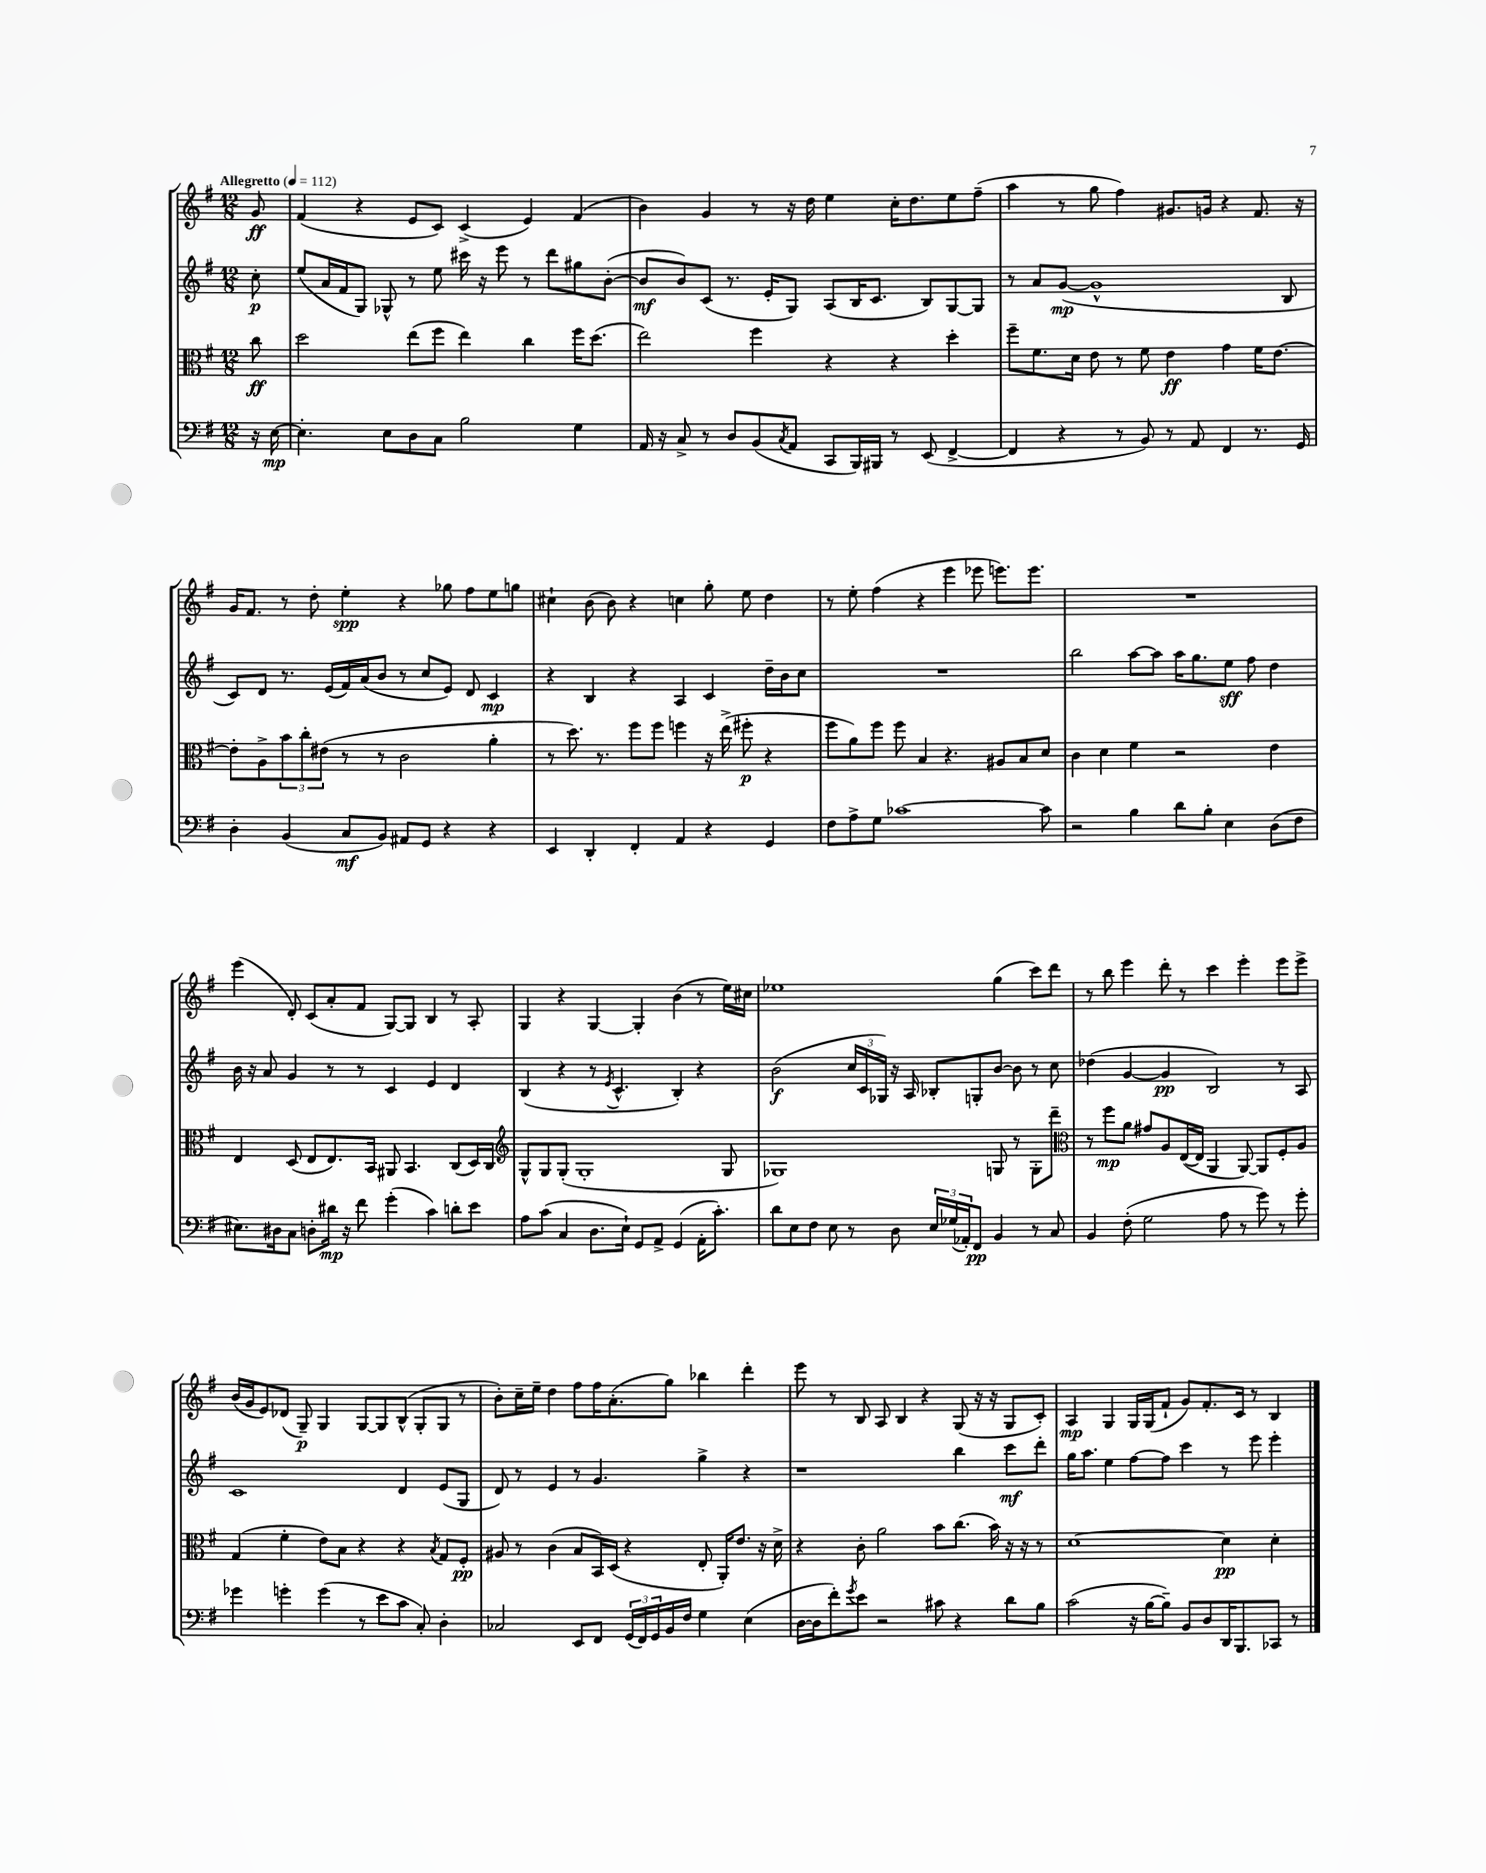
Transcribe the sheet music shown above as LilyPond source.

<<
\new StaffGroup <<
\new Staff = "s0" {
    \clef treble \key g \major \numericTimeSignature \time 12/8 \partial 8 \tempo "Allegretto" 4 = 112
    g'8\ff |
    fis'4( r4 e'8 c'8) c'4->( e'4) fis'4( |
    b'4) g'4 r8 r16 d''16 e''4 c''16-. d''8. e''8 fis''8--( |
    a''4 r8 g''8 fis''4) gis'8. g'16 r4 fis'8. r16 |
    g'16 fis'8. r8 d''8-. e''4-.\spp r4 ges''8 fis''8 e''8 g''8 |
    cis''4-! b'8( b'8) r4 c''4 g''8-. e''8 d''4 |
    r8 e''8-. fis''4( r4 e'''4 ees'''8 e'''8.) e'''8. |
    R1. |
    e'''4( d'8-.) c'8( a'8-. fis'8 g8~) g8 b4 r8 a8-. |
    g4 r4 g4~ g4-. b'4( r8 e''16) cis''16 |
    ees''1 g''4( c'''8) d'''8 |
    r8 b''8 e'''4 d'''8-. r8 c'''4 e'''4-. e'''8 e'''8-> |
    b'16( g'16 e'8) des'8( g8--\p) g4 g8~ g8 b8-^( g8-. g8 r8 |
    b'8-.) c''16-- e''16-- d''4 fis''8 fis''16 a'8.-.( g''8) bes''4 d'''4-. |
    e'''8 r8 b8 a8 b4 r4 g8( r16 r16 g8 c'8-.) |
    a4\mp g4 g16 g16( fis'8-! g'8) fis'8.-. c'16 r8 b4 \bar "|." |
}
\new Staff = "s1" {
    \clef treble \key g \major \numericTimeSignature \time 12/8 \partial 8
    c''8-.\p |
    e''8( a'16 fis'16 g8) ges8-^ r8 e''8 cis'''16 r16 e'''8 r8 d'''8 gis''8 b'8~-.( |
    b'8\mf b'8) c'8( r8. e'16-. g8) a8( b16 c'8. b8) g8~ g8 |
    r8 a'8 g'8~\mp( g'1-^ b8 |
    c'8) d'8 r8. e'16( fis'16) a'16( b'8 r8 c''8 e'8) d'8 c'4\mp |
    r4 b4 r4 a4 c'4 d''16-- b'16 c''8 |
    R1. |
    b''2 a''8~ a''8 a''16 g''8. e''8\sff fis''8 d''4 |
    b'16 r16 a'8 g'4 r8 r8 c'4 e'4 d'4 |
    b4( r4 r8 \acciaccatura { e'8 } c'4.-^ b4-.) r4 |
    b'2\f( \tuplet 3/2 { c''16 c'16 ges16) } r16 a16 bes8-. g8-. b'8~ b'8 r8 c''8 |
    des''4( g'4~ g'4\pp b2) r8 a8 |
    c'1 d'4 e'8( g8 |
    d'8) r8 e'4 r8 g'4. g''4-> r4 |
    r1 b''4 c'''8\mf d'''8-. |
    g''16 a''8. e''4 fis''8~ fis''8 c'''4 r8 e'''8 e'''4-. \bar "|." |
}
\new Staff = "s2" {
    \clef alto \key g \major \numericTimeSignature \time 12/8 \partial 8
    c''8\ff |
    d''2 e''8( fis''8 e''4) c''4 fis''16 d''8.( |
    e''2) fis''4 r4 r4 d''4-. |
    fis''8-- fis'8. d'16 e'8 r8 fis'8 e'4\ff g'4 fis'16 e'8.~ |
    e'8-. a8-> \tuplet 3/2 { b'8 c''8-. eis'8( } r8 r8 c'2 a'4-. |
    r8 d''8.) r8. fis''8 fis''8 f''4 r16 e''16->( fis''8-.\p r4 |
    fis''8 a'8) fis''8 fis''8 b4 r4. ais8 b8 d'8 |
    c'4 d'4 fis'4 r2 e'4 |
    e4 d8( e8 e8.) b,16 ais,8 b,4. c8( d16) c16 |
    \clef treble g8-^ g8 g8-.( g1-. g8 |
    ges1) g8 r8 g8-. d'''8-- |
    \clef alto r8 fis''8\mp a'8 gis'8 a8 e16~( e16 a,4 a,8~) a,8 fis8-. a8 |
    g4( fis'4-. e'8) b8 r4 r4 \acciaccatura { b8 } g8 fis8-.\pp |
    ais8 r8 c'4( b8 b,16) d16( r4 e8-. a,16-.) e'8. r16 d'16-> |
    r4 c'8-. a'2 b'8 c''8.( b'16) r16 r16 r8 |
    d'1~ d'4\pp d'4-. \bar "|." |
}
\new Staff = "s3" {
    \clef bass \key g \major \numericTimeSignature \time 12/8 \partial 8
    r16 e16~\mp |
    e4.-. e8 d8 c8 b2 g4 |
    a,16 r16 c8-> r8 d8 b,8( \acciaccatura { c8 } a,8 c,8 b,,16) bis,,16 r8 e,8( fis,4~-> |
    fis,4 r4 r8 b,8) r8 a,8 fis,4 r8. g,16 |
    d4-. b,4( c8\mf b,8) ais,8 g,8 r4 r4 |
    e,4 d,4-. fis,4-. a,4 r4 g,4 |
    fis8 a8-> g8 ces'1~ ces'8 |
    r2 b4 d'8 b8-. e4 d8( fis8 |
    eis8.) dis16 c8 d8-. dis'16\mp r16 fis'8 g'4-.( c'4) d'8-. e'8 |
    a8 c'8( c4 d8. e16-!) g,8 a,8-> g,4( a,16-. c'8.-.) |
    d'8 e8 fis8 e8 r8 d8 \tuplet 3/2 { e16 ges16( aes,16-.) } fis,8\pp b,4 r8 c8 |
    b,4 fis8-.( g2 a8 r8 g'8) r8 g'8-. |
    ges'4 g'4-. g'4( r8 e'8 c'8 c8-.) d4-. |
    ces2 e,8 fis,8 \tuplet 3/2 { g,16( fis,16) g,16 } b,16 fis16 g4 e4( |
    d16~ d16 fis'8-.) \acciaccatura { g'8 } e'8 r2 cis'8 r4 d'8 b8 |
    c'2( r16 b16~ b8--) b,8 d8 d,16 b,,8. ces,8 r8 \bar "|." |
}
>>
>>
\layout { \context { \Score \remove "Bar_number_engraver" } }
